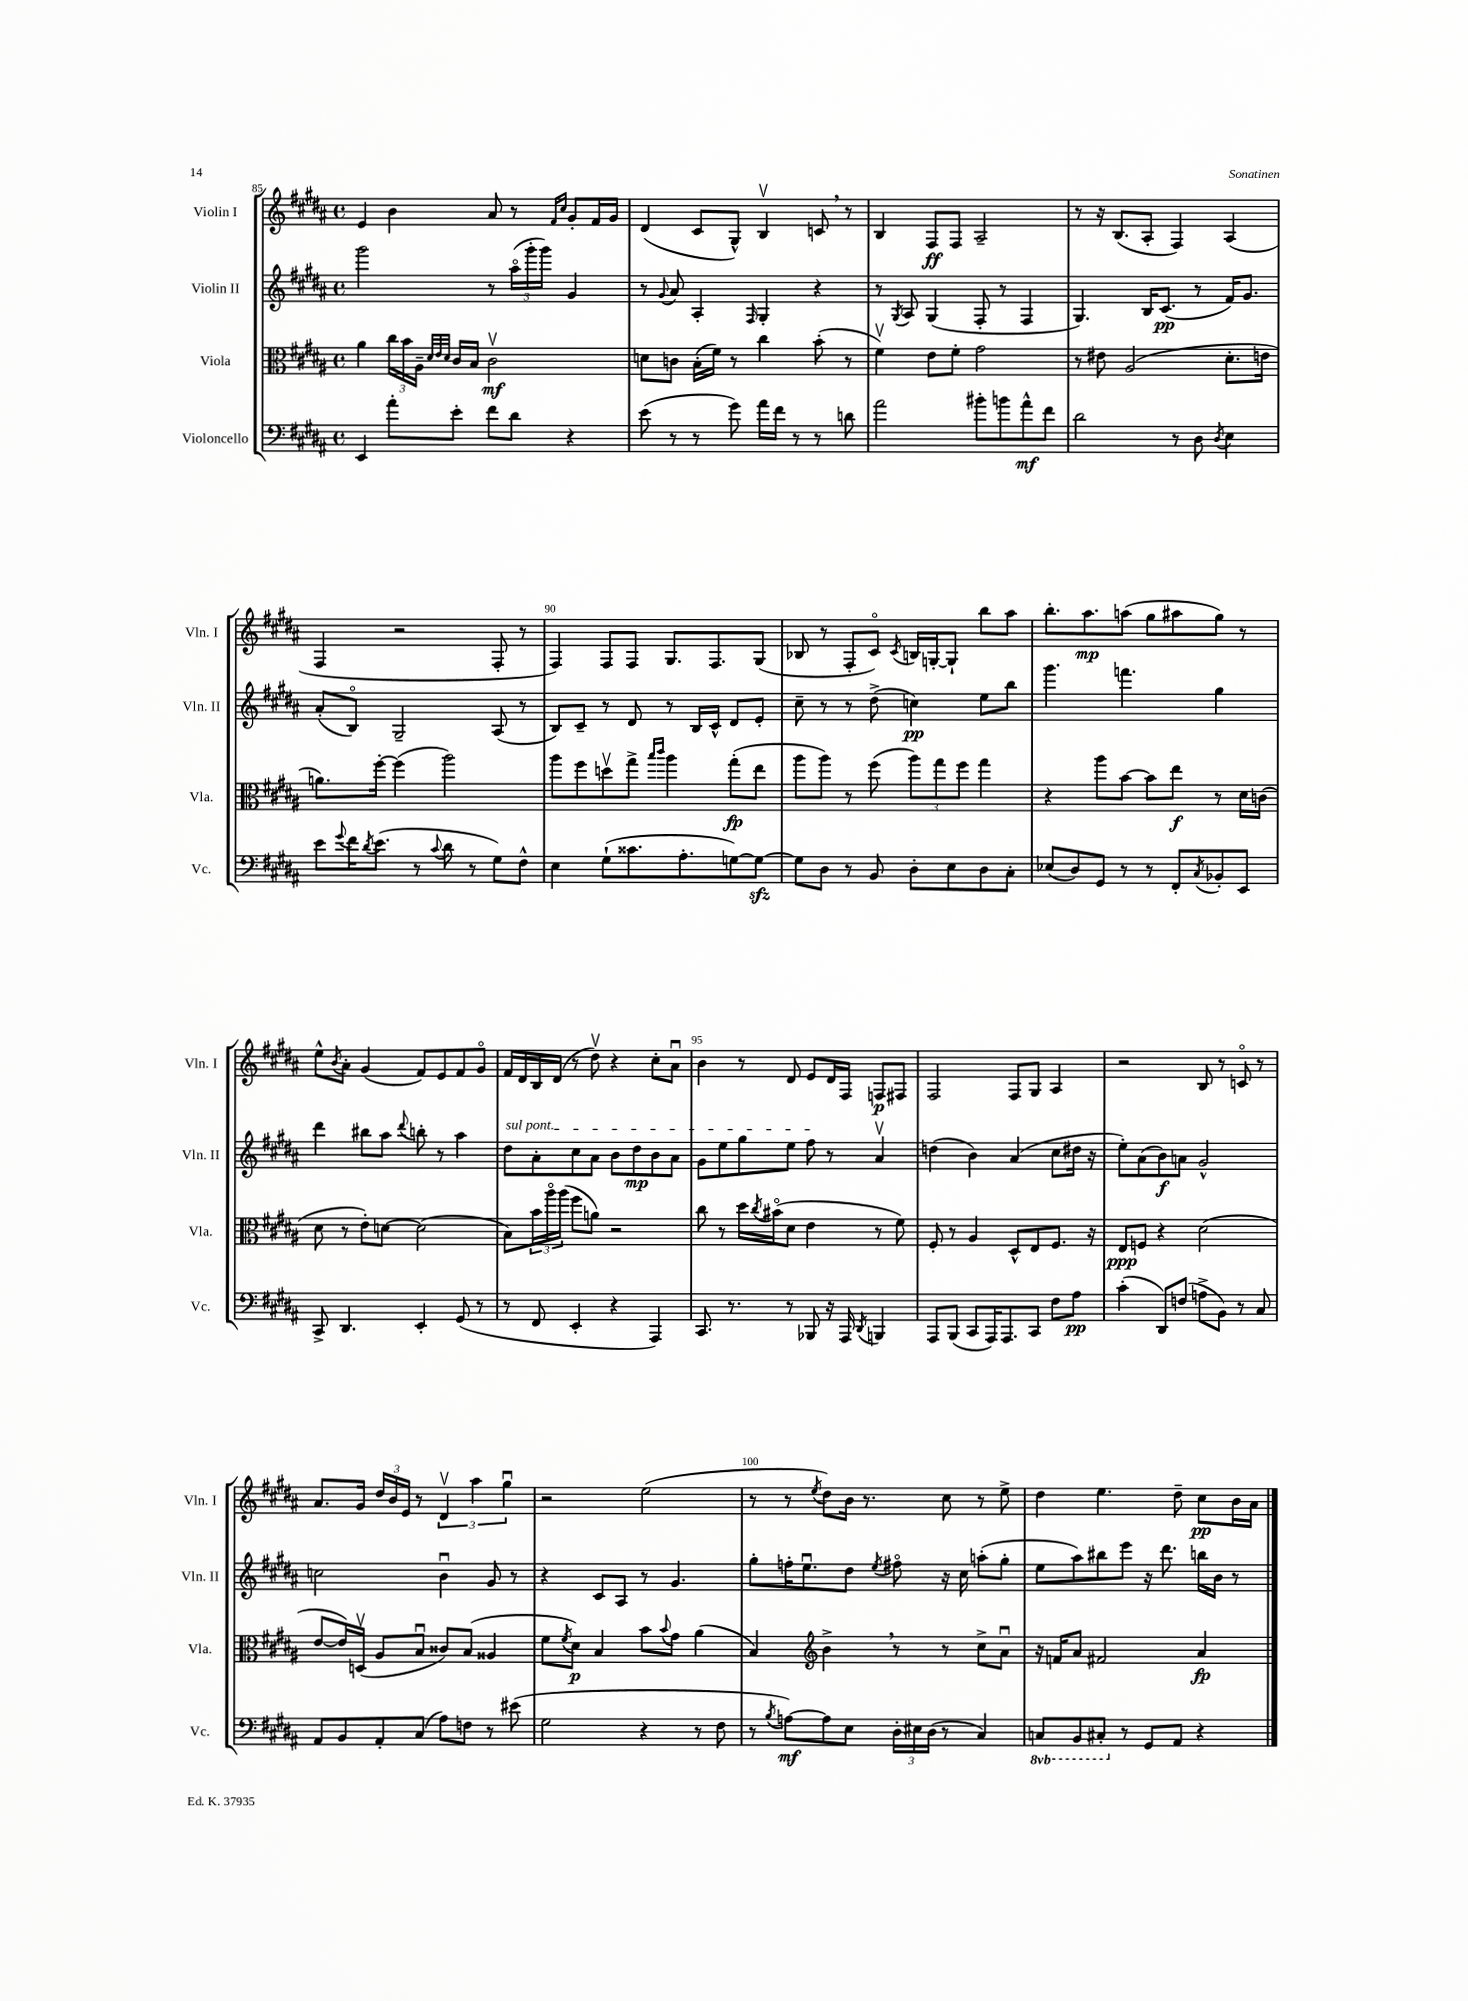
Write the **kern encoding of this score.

**kern	**kern	**kern	**kern
*staff4	*staff3	*staff2	*staff1
*clefF4	*clefC3	*clefG2	*clefG2
*k[f#c#g#d#a#]	*k[f#c#g#d#a#]	*k[f#c#g#d#a#]	*k[f#c#g#d#a#]
*M4/4	*M4/4	*M4/4	*M4/4
*met(c)	*met(c)	*met(c)	*met(c)
4EE	4a#	2ggg#	4e
8a#'	24cc#	.	4b
.	24b	.	.
.	24A#~	.	.
.	32qqd#	.	.
.	32qqe	.	.
.	32qqd#	.	.
8e'	16c#	.	.
.	16B	.	.
8f#	2c#v	8r	8a#
8d#	.	(24aa#o	8r
.	.	24ggg#'	.
.	.	24ggg#)	.
.	.	.	16qqf#
.	.	.	16qqcc#
4r	.	4g#	8g#'
.	.	.	16f#
.	.	.	16g#
=	=	=	=
(8e	8d	8r	(4d#
.	.	8qqg#	.
8r	8c	8a#	.
8r	(16B'	4A#'	8c#
.	16f#)	.	.
8g#)	8r	.	8G#^^)
.	.	16qqF#	.
16a#	4cc#	4G#'	4Bv
16f#	.	.	.
8r	.	.	.
8r	(8b'	4r	8c
8d	8r	.	8r
=	=	=	=
2a#	4f#v)	8r	4B
.	.	8qG#	.
.	.	8A#	.
.	8e	(4G#	8F#
.	8f#'	.	8F#
8b#'	2g#	8F#'	2A#~
8b	.	8r	.
8a#^^	.	4F#	.
8f#	.	.	.
=	=	=	=
2d#	8r	4.G#)	8r
.	8e#	.	16r
.	.	.	(8.B
.	(2A#	.	.
.	.	16B	8A#'
.	.	(8.c#	.
8r	.	.	4F#)
8D#	.	8r	.
8qD#	.	.	.
4E	8.d#'	16f#)	(4A#
.	.	8.g#	.
.	16e	.	.
=	=	=	=
8e	8.a)	(8a#'	4F#
8qqg#	.	.	.
16f#	.	8Bo)	.
8qd#	.	.	.
(8.e	[16ff#'	.	.
.	(4ff#]	2G#~	2r
8r	.	.	.
8qqc#	.	.	.
8d#	2aa#)	.	.
8r	.	.	.
8G#)	.	(8A#	8F#'
8F#^^	.	8r	8r
=	=	=	=
4E	8aa#	8B)	4F#)
.	8ff#	8c#~	.
(8G#`	8ddv	8r	8F#
8.c##	8gg#^	8d#	8F#
.	16qqbb	.	.
.	16qqccc#	.	.
.	4aa#	8r	8.G#
8.A#'	.	.	.
.	.	16B	.
.	.	16c#^^	8.F#
[8G)	(8gg#'	8d#	.
8G_	8ee	8e'	(8G#
=	=	=	=
8G]	8aa#	8cc#~	8B-
8D#	8aa#)	8r	8r
8r	8r	8r	8F#'
8BB	(8ff#	(8dd#^	8c#o)
.	.	.	8qc#
8D#'	12aa#)	4cc)	16B
.	.	.	[16G'
.	12gg#	.	.
8E	.	.	8G`]
.	12ff#	.	.
8D#	4gg#	8ee	8bb
8C#'	.	8bb	8aa#
=	=	=	=
(8E-	4r	4.ggg#	8.bb'
8D#)	.	.	.
.	.	.	8.aa#
8GG#	8aa#	.	.
8r	[8b	4.fff	(8aa
8r	8b]	.	8gg#
8FF#'	8ee	.	8aa#
8qC#	.	.	.
8BB-'	8r	4gg#	8gg#)
8EE	16d#	.	8r
.	(16c	.	.
=	=	=	=
8CC#^	8d#	4ddd#	8ee^^
.	.	.	8qb
4.DD#	8r	.	8a#'
.	8e')	8bb#	(4g#
.	[8d	8aa#	.
.	.	8qqddd#	.
4EE'	(2d]	8bb'	8f#)
.	.	8r	8e
(8GG#	.	4aa#	8f#
8r	.	.	8g#o
=	=	=	=
8r	8B)	8dd#	16f#
.	.	.	16d#
8FF#	24b	8a#'	16B
.	24aa#o	.	.
.	.	.	(16d#
.	(24aa#	.	.
4EE'	8ff#	8cc#	8r
.	8a)	8a#	8dd#v)
4r	2r	8b	4r
.	.	8dd#	.
4AAA#)	.	8b	8cc#'
.	.	8a#	8a#u
=	=	=	=
8.CC#	8cc#	8g#	4b
.	8r	8ee	.
8.r	.	.	.
.	16dd#	8gg#	8r
.	8qcc#	.	.
.	(16b#o	.	.
8r	8d#	8ee	8d#
8BBB-	4e	8ff#	8e
16r	.	8r	16d#
16AAA#	.	.	16F#
8qDD#	.	.	.
4BBB	8r	4a#v	8F
.	8f#)	.	8F#
=	=	=	=
8AAA#	8F#'	(4dd	2F#
(8BBB	8r	.	.
8CC#	4A#	4b)	.
16AAA#)	.	.	.
8.AAA#	.	.	.
.	8D#^^	(4a#	8F#
8CC#	8E	.	8G#
8F#	8.F#	8cc#	4A#
8A#	.	16dd#	.
.	16r	16r	.
=	=	=	=
(4c#'	8E	8ee')	2r
.	8F	(8a#	.
8DD#)	4r	8b)	.
(8F	.	8a	.
8A^	(2d#	2g#^^	8B
8BB)	.	.	8r
8r	.	.	8co
8C#	.	.	8r
=	=	=	=
8AA#	[8e	2cc	8.a#
8BB	16e])	.	.
.	(16Dv	.	16g#
8AA#'	8A#	.	24dd#
.	.	.	24b
.	.	.	24e
(8C#	8Bu	.	8r
8A#)	8c##)	4bu	6d#v
8F	(8B	.	.
.	.	.	6aa#
8r	4A##	8g#	.
.	.	.	6gg#u
(8e#	.	8r	.
=	=	=	=
2G#	8f#	4r	2r
.	8qf#	.	.
.	8d#)	.	.
.	4B	8c#	.
.	.	8A#	.
4r	8b	8r	(2ee
.	8qqb	.	.
.	8g#	4.g#	.
8r	(4a#	.	.
8F#	.	.	.
=	=	=	=
8r	4B)	8gg#'	8r
8qB	.	.	.
[8A)	.	16ff'	8r
.	.	8.eeu	.
*	*clefG2	*	*
.	.	.	8qee
8A]	4b^	.	8dd#)
8E	.	8dd#	16b
.	.	.	8.r
.	.	8qee	.
24D#'	8r	8ff#o	.
24E#	.	.	.
(24D#	.	.	.
8r	8r	16r	8cc#
.	.	16cc#	.
4C#)	8cc#^	(8aa'	8r
.	8a#u	8gg#'	8ee^
=	=	=	=
8CC	16r	8ee	4dd#
.	16f	.	.
8BBB	8a#	8aa#)	.
8CC#'	2f#	8bb#	4.ee
8r	.	8eee	.
8GG#	.	16r	.
.	.	8.ddd#	.
8AA#	.	.	8dd#~
4r	4a#	16bb	8cc#
.	.	16b	.
.	.	8r	16b
.	.	.	16a#
==	==	==	==
*-	*-	*-	*-
